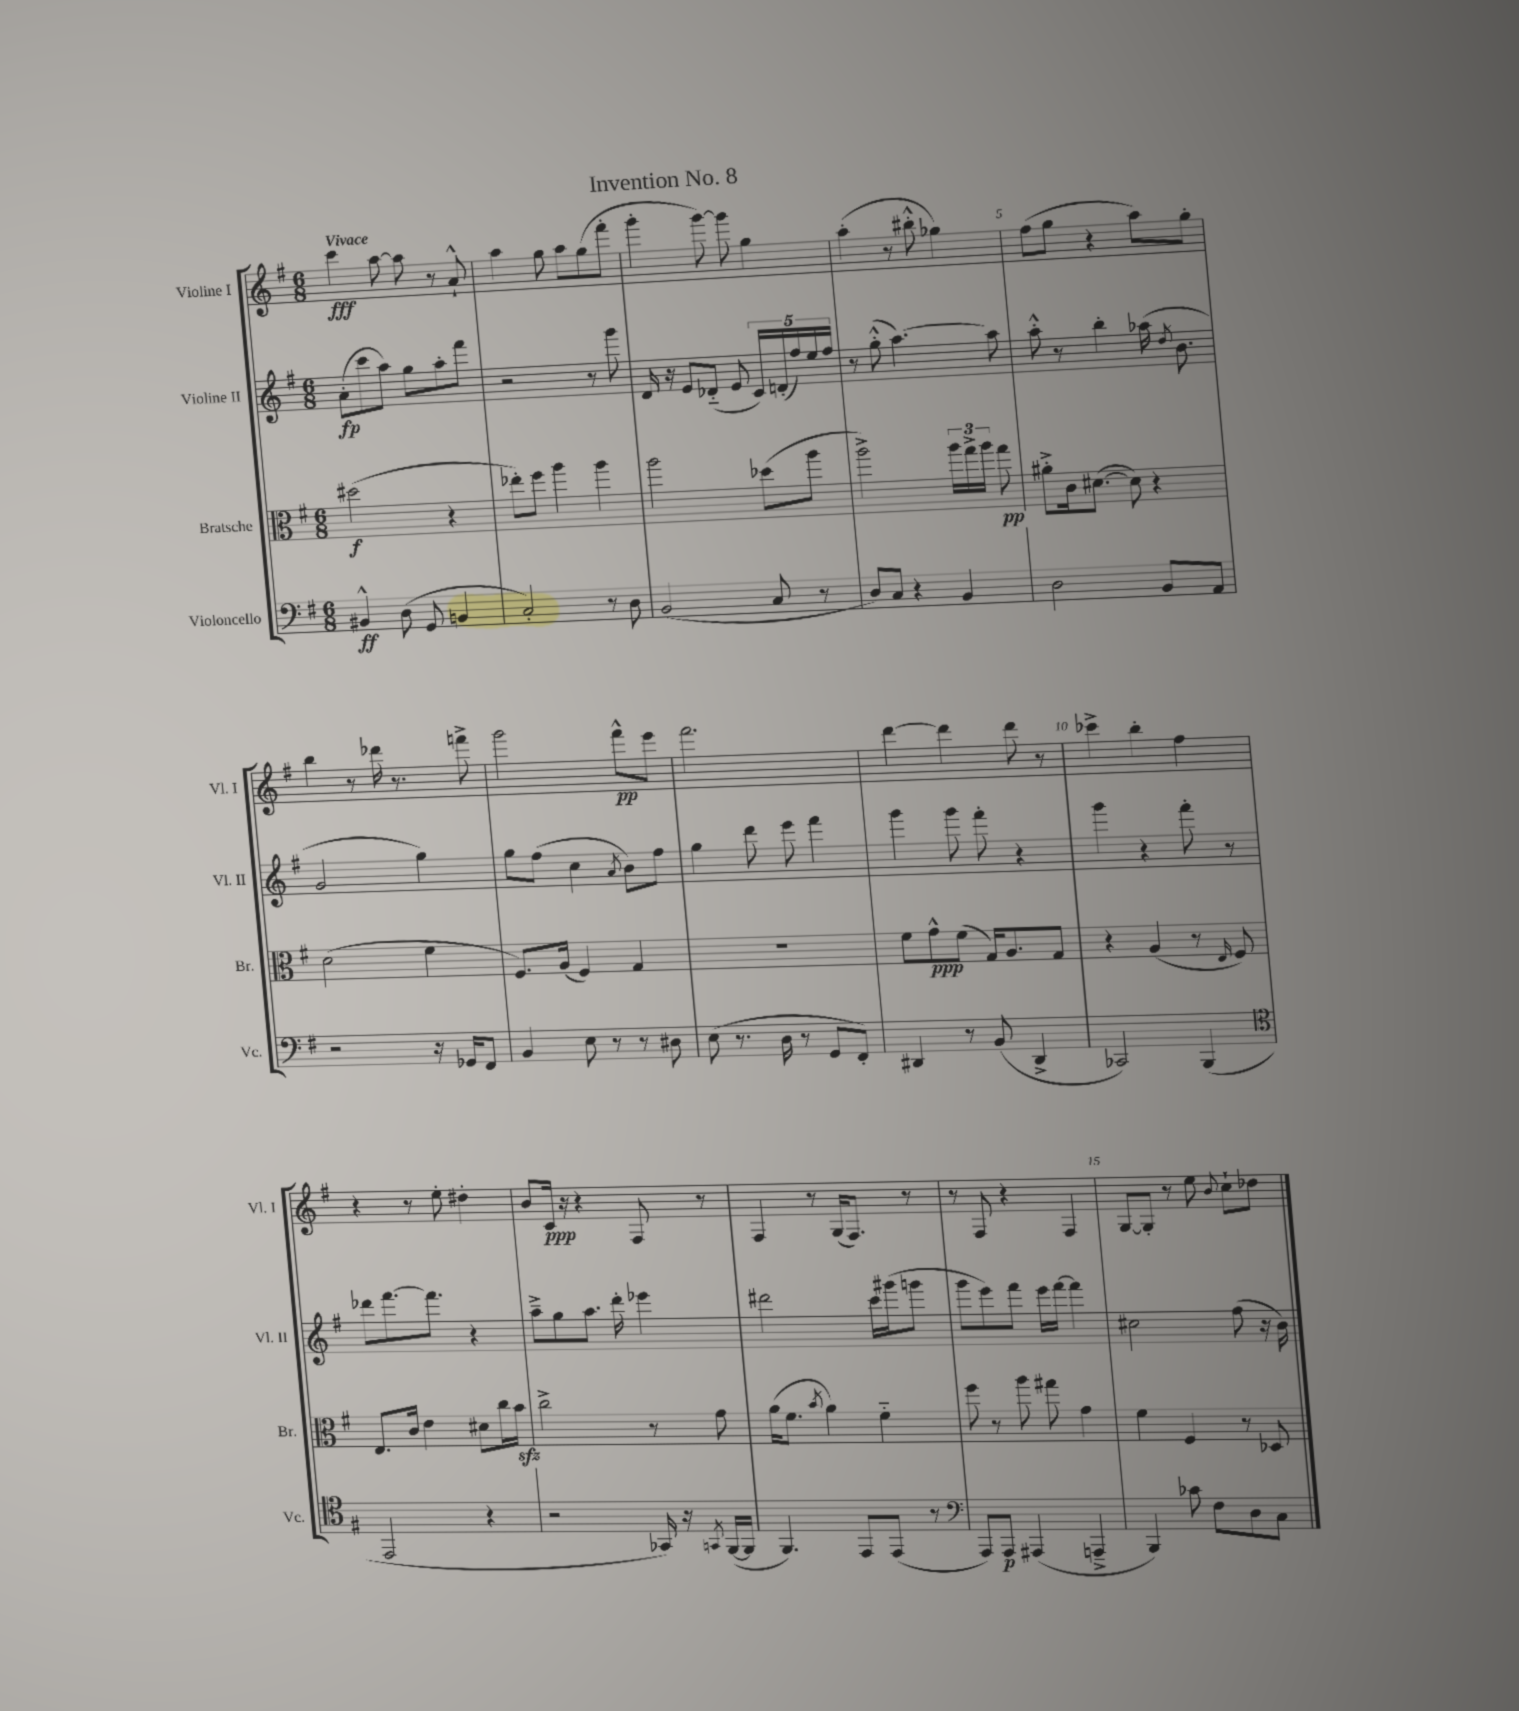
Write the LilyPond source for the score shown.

\header { title = "Invention No. 8" }
<<
\new StaffGroup <<
\new Staff = "s0" \with { instrumentName = "Violine I" shortInstrumentName = "Vl. I" } {
    \clef treble \key g \major \numericTimeSignature \time 6/8 \tempo "Vivace"
    \autoBeamOff c'''4\fff a''8~ a''8 r8 a'8-!-^ |
    a''4 g''8 a''8[ g''8( fis'''8]-. |
    g'''4-. g'''8~) g'''8 g''4 |
    a''4-.( r8 bis''8-.-^ ges''4) |
    fis''8[( g''8] r4 a''8[) g''8]-. |
    b''4 r8 des'''16 r8. f'''8-> |
    g'''2 fis'''8[-^\pp e'''8] |
    fis'''2. |
    d'''4~ d'''4 d'''8 r8 |
    ces'''4-> b''4-. fis''4 |
    r4 r8 e''8-. dis''4-. |
    b'8[ c'16]\ppp r16 r4 fis8 r8 |
    fis4 r8 g16[( fis8.]) r8 |
    r8 fis8 r4 fis4 |
    g8[~ g8]-. r8 e''8 \appoggiatura { b'8 } c''8[-! des''8] \bar "|." |
}
\new Staff = "s1" \with { instrumentName = "Violine II" shortInstrumentName = "Vl. II" } {
    \clef treble \key g \major \numericTimeSignature \time 6/8
    \autoBeamOff a'8[-.\fp( c'''8 a''8]) g''8[ a''8-. fis'''8] |
    r2 r8 g'''8 |
    d'16 r16 e'8[ des'8]-_( e'8 \tuplet 5/4 { c'16[) d'16-.( fis''16) e''16 fis''16] } |
    r8 g''8-.-^( a''4.~) a''8 |
    a''8-.-^ r8 b''4-. aes''16( \acciaccatura { d''8 } b'8. |
    g'2 g''4) |
    g''8[ fis''8]( c''4 \acciaccatura { a'8 } b'8[) fis''8] |
    g''4 d'''8 e'''8 fis'''4 |
    g'''4 g'''8 fis'''8-. r4 |
    g'''4 r4 fis'''8-. r8 |
    des'''8[ fis'''8.~ fis'''8.] r4 |
    a''8[---> g''8 a''8.] d'''16-. ees'''4 |
    dis'''2 c'''16[ gis'''16( g'''8] |
    g'''8[ e'''8) fis'''8] e'''16[ fis'''16]~ fis'''4 |
    cis''2 fis''8( r16 b'16) \bar "|." |
}
\new Staff = "s2" \with { instrumentName = "Bratsche" shortInstrumentName = "Br." } {
    \clef alto \key g \major \numericTimeSignature \time 6/8
    \autoBeamOff dis''2\f( r4 |
    ees''8[-.) fis''8] a''4 a''4 |
    a''2 des''8[( a''8] |
    a''2->) \tuplet 3/2 { a''16[ g''16-> a''16] } g''8\pp |
    ais'8[-.-> c'16 dis'8.]~( dis'8) r4 |
    d'2( fis'4 |
    fis8.[) a16]( fis4) g4 |
    R2. |
    fis'8[ g'8-^\ppp fis'8]( g16[) a8. g8] |
    r4 a4( r8 \grace { e16 } fis8) |
    e8.[ c'16] e'4 dis'8[ c''16 b'16]\sfz |
    c''2-> r8 g'8 |
    a'16[( fis'8.] \acciaccatura { b'8 } a'4) fis'4-_ |
    fis''8 r8 a''8 gis''8 g'4 |
    fis'4 fis4 r8 des8 \bar "|." |
}
\new Staff = "s3" \with { instrumentName = "Violoncello" shortInstrumentName = "Vc." } {
    \clef bass \key g \major \numericTimeSignature \time 6/8
    \autoBeamOff bis,4-^\ff d8( g,8 b,4 |
    c2-.) r8 d8 |
    b,2( c8 r8 |
    d8[) c8] r4 b,4 |
    d2 b,8[ a,8] |
    r2 r16 ges,16[ fis,8] |
    b,4 e8 r8 r8 dis8 |
    e8( r8. d16 r8 g,8[ fis,8]-.) |
    dis,4 r8 b,8( dis,4-> |
    ces,2) b,,4( |
    \clef tenor e,2 r4 |
    r2 ges,16) r16 \acciaccatura { g,8 } fis,16[~( fis,16] |
    fis,4.) e,8[ e,8]( r8 |
    \clef bass a,,8[) a,,8]\p ais,,4( a,,4---> |
    b,,4) ces'8 fis8[ d8 c8] \bar "|." |
}
>>
>>
\layout { \context { \Score \override BarNumber.break-visibility = ##(#f #t #t) barNumberVisibility = #(every-nth-bar-number-visible 5) } }
